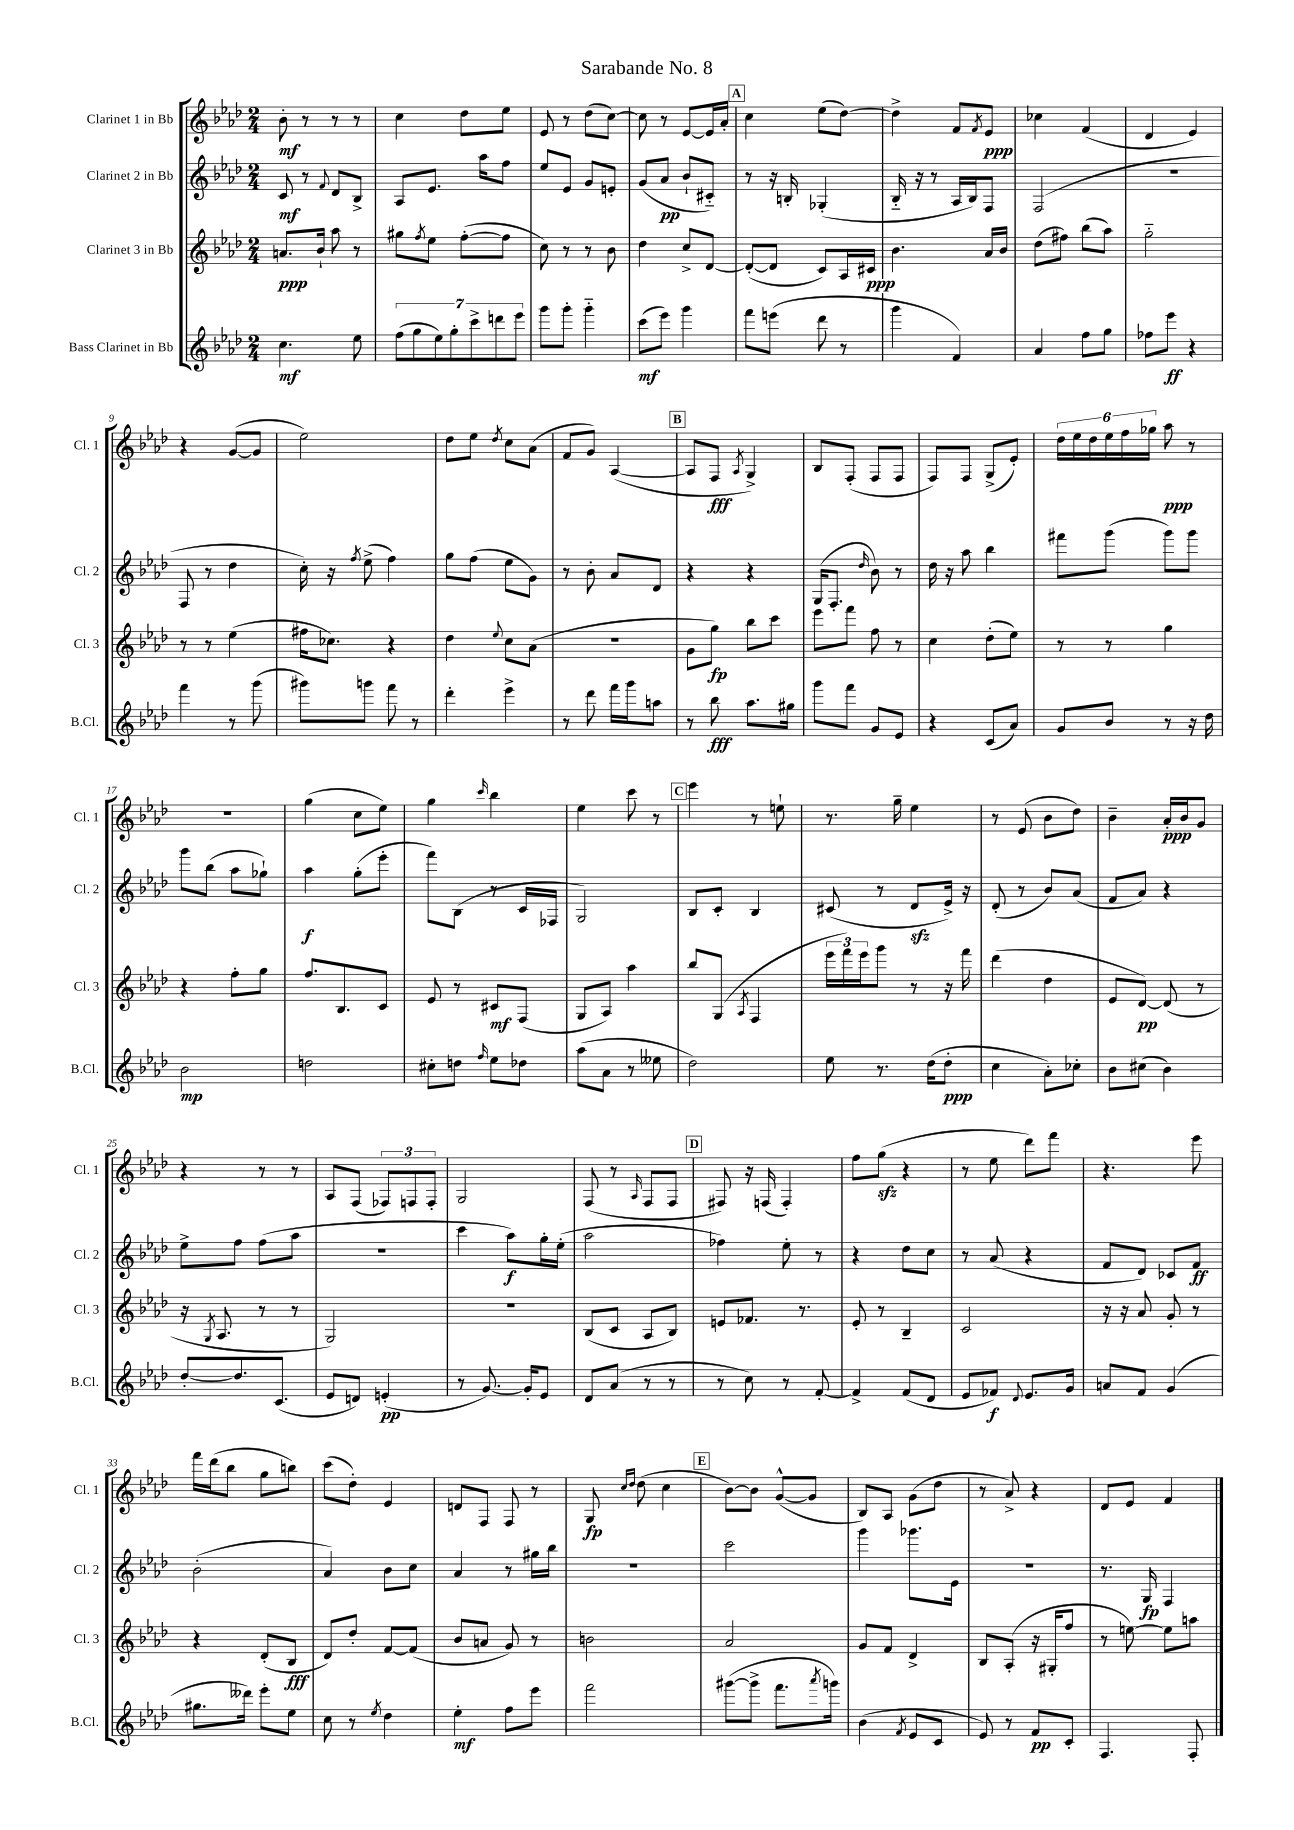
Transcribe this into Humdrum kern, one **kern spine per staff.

**kern	**dynam	**kern	**dynam	**kern	**dynam	**kern	**dynam
*part4	*part4	*part3	*part3	*part2	*part2	*part1	*part1
*staff4	*staff4	*staff3	*staff3	*staff2	*staff2	*staff1	*staff1
*I"Bass Clarinet in Bb	*	*I"Clarinet 3 in Bb	*	*I"Clarinet 2 in Bb	*	*I"Clarinet 1 in Bb	*
*I'B.Cl.	*	*I'Cl. 3	*	*I'Cl. 2	*	*I'Cl. 1	*
*clefG2	*	*clefG2	*	*clefG2	*	*clefG2	*
*k[b-e-a-d-]	*	*k[b-e-a-d-]	*	*k[b-e-a-d-]	*	*k[b-e-a-d-]	*
*M2/4	*	*M2/4	*	*M2/4	*	*M2/4	*
=1	=1	=1	=1	=1	=1	=1	=1
4.cc\	mf	8.an/L	ppp	8c/	mf	8b-'\	mf
.	.	.	.	8r	.	8r	.
.	.	16b-`/Jk	.	.	.	.	.
.	.	.	.	8qqf/	.	.	.
.	.	8aa-\	.	8d-/L	.	8r	.
8ee-\	.	8r	.	8B-^/J	.	8r	.
=2	=2	=2	=2	=2	=2	=2	=2
(14ff\L	.	8gg#X\L	.	8A-/L	.	4cc\	.
14gg\	.	.	.	.	.	.	.
.	.	8qff/	.	.	.	.	.
.	.	8ee-\J	.	8.e-/J	.	.	.
14ee-\)	.	.	.	.	.	.	.
14gg'\	.	.	.	.	.	.	.
.	.	([8ff'\L	.	.	.	8dd-\L	.
14ccc^\	.	.	.	.	.	.	.
.	.	.	.	16aa-\KL	.	.	.
14dddn\	.	.	.	.	.	.	.
.	.	8ff\J]	.	8ff\J	.	8ee-\J	.
14eee-\J	.	.	.	.	.	.	.
=3	=3	=3	=3	=3	=3	=3	=3
8ggg\L	.	8cc\)	.	8ee-/L	.	8e-/	.
8ggg'\J	.	8r	.	8e-/J	.	8r	.
4ggg\	.	8r	.	8g/L	.	(8dd-\L	.
.	.	8b-\	.	8en'/J	.	[8cc\J)	.
=4	=4	=4	=4	=4	=4	=4	=4
(8ccc\L	mf	4dd-\	.	(8g/L	.	8cc\]	.
8eee-\J)	.	.	.	8a-/J	pp	8r	.
4ggg\	.	8cc^/L	.	8b-`/L	.	[8e-/L	.
.	.	[8d-/J	.	8c#X/J)	.	16e-/L]	.
.	.	.	.	.	.	16a-'/JJ	.
!!LO:REH:place=s1:t=A
=5	=5	=5	=5	=5	=5	=5	=5
8fff\L	.	(8d-'/L_	.	8r	.	4cc\	.
(8eeen\J	.	8d-/J]	.	16r	.	.	.
.	.	.	.	16Bn'/	.	.	.
8ddd-\	.	8c/L)	.	(4G-X'/	.	(8ee-\L	.
8r	.	16A-/L	.	.	.	[8dd-\J)	.
.	.	16c#X/JJ	ppp	.	.	.	.
=6	=6	=6	=6	=6	=6	=6	=6
4ggg\	.	4.b-\	.	16B-/	.	4dd-^\]	.
.	.	.	.	16r	.	.	.
.	.	.	.	8r	.	.	.
4f/)	.	.	.	16A-/LL	.	8f/L	.
.	.	.	.	16B-/J)	.	.	.
.	.	.	.	.	.	8qf/	.
.	.	16a-/LL	.	8F/J	.	8e-/J	ppp
.	.	16b-/JJ	.	.	.	.	.
=7	=7	=7	=7	=7	=7	=7	=7
4a-/	.	(8dd-\L	.	(2F/	.	4cc-X\	.
.	.	8ff#X\J)	.	.	.	.	.
8ff\L	.	(8bb-\L	.	.	.	(4f/	.
8gg\J	.	8aa-\J)	.	.	.	.	.
=8	=8	=8	=8	=8	=8	=8	=8
8ff-X\L	.	2gg\	.	2r	.	4d-/	.
8eee-\J	ff	.	.	.	.	.	.
4r	.	.	.	.	.	4e-/)	.
!!LO:LB:g=z
=9	=9	=9	=9	=9	=9	=9	=9
4fff\	.	8r	.	8F/	.	4r	.
.	.	8r	.	8r	.	.	.
8r	.	(4ee-\	.	4dd-\	.	([8g/L	.
(8ggg\	.	.	.	.	.	8g/J]	.
=10	=10	=10	=10	=10	=10	=10	=10
8ggg#X\L)	.	16ff#X\KL	.	16cc'\)	.	2ee-\)	.
.	.	8.cc-X\J)	.	16r	.	.	.
.	.	.	.	8qff/	.	.	.
8gggn\J	.	.	.	(8ee-^\	.	.	.
8fff\	.	4r	.	4ff\)	.	.	.
8r	.	.	.	.	.	.	.
=11	=11	=11	=11	=11	=11	=11	=11
4ddd-'\	.	4dd-\	.	8gg\L	.	8dd-\L	.
.	.	.	.	(8ff\J	.	8ee-\J	.
.	.	8qqee-/	.	.	.	8qdd-/	.
4eee-^\	.	8cc\L	.	8ee-\L	.	8cc\L	.
.	.	(8a-\J	.	8g\J)	.	(8a-\J	.
=12	=12	=12	=12	=12	=12	=12	=12
8r	.	2r	.	8r	.	8f/L	.
8ddd-\	.	.	.	8b-'\	.	8g/J)	.
16fff\LL	.	.	.	8a-/L	.	([4A-/	.
16ggg\J	.	.	.	.	.	.	.
8aan\J	.	.	.	8d-/J	.	.	.
!!LO:REH:place=s1:t=B
=13	=13	=13	=13	=13	=13	=13	=13
8r	.	8g\L	.	4r	.	8A-/L]	.
8bb-\	fff	8gg\J)	fp	.	.	8F/J	fff
.	.	.	.	.	.	8qA-/	.
8.aa-\L	.	8bb-\L	.	4r	.	4G^/)	.
.	.	8ccc\J	.	.	.	.	.
16gg#X\Jk	.	.	.	.	.	.	.
=14	=14	=14	=14	=14	=14	=14	=14
8ggg\L	.	8eee-\L	.	(16G/KL	.	8B-/L	.
.	.	.	.	8.F'/J	.	.	.
8fff\J	.	8fff\J	.	.	.	(8F'/J	.
.	.	.	.	16qqdd-/	.	.	.
8g/L	.	8ff\	.	8b-\)	.	8F/L	.
8e-/J	.	8r	.	8r	.	8F/J	.
=15	=15	=15	=15	=15	=15	=15	=15
4r	.	4cc\	.	16dd-\	.	8F/L)	.
.	.	.	.	16r	.	.	.
.	.	.	.	8aa-\	.	8F/J	.
(8c/L	.	(8dd-'\L	.	4bb-\	.	(8G^/L	.
8a-/J)	.	8ee-\J)	.	.	.	8e-'/J)	.
=16	=16	=16	=16	=16	=16	=16	=16
8g/L	.	8r	.	8fff#X\L	.	24dd-\LL	.
.	.	.	.	.	.	24ee-\	.
.	.	.	.	.	.	24dd-\	.
8b-/J	.	8r	.	(8ggg\J	.	24ee-\	.
.	.	.	.	.	.	24ff\	.
.	.	.	.	.	.	24gg-X\JJ	.
8r	.	4gg\	.	8ggg\L)	.	8aa-\	ppp
16r	.	.	.	8ggg\J	.	8r	.
16dd-\	.	.	.	.	.	.	.
!!LO:LB:g=z
=17	=17	=17	=17	=17	=17	=17	=17
2b-\	mp	4r	.	8ggg\L	.	2r	.
.	.	.	.	(8bb-\J	.	.	.
.	.	8ff'\L	.	8aa-\L	.	.	.
.	.	8gg\J	.	8gg-X`\J)	.	.	.
=18	=18	=18	=18	=18	=18	=18	=18
2ddn\	.	8.ff/L	.	4aa-\	f	(4gg\	.
.	.	8.B-/	.	.	.	.	.
.	.	.	.	(8gg'\L	.	8cc\L	.
.	.	8c/J	.	8eee-'\J	.	8ee-\J)	.
=19	=19	=19	=19	=19	=19	=19	=19
8cc#X'\L	.	8e-/	.	8fff\L)	.	4gg\	.
8ddn\J	.	8r	.	(8B-\J	.	.	.
16qqff/	.	.	.	.	.	16qqccc/	.
8ee-\L	.	8c#X/L	mf	8r	.	4bb-\	.
8dd-X\J	.	(8F/J	.	16c/LL	.	.	.
.	.	.	.	16F-X/JJ	.	.	.
=20	=20	=20	=20	=20	=20	=20	=20
(8aa-\L	.	8G/L	.	2G/)	.	4ee-\	.
8a-\J	.	8A-/J)	.	.	.	.	.
8r	.	4aa-\	.	.	.	8ccc\	.
8ee--X\	.	.	.	.	.	8r	.
!!LO:REH:place=s1:t=C
=21	=21	=21	=21	=21	=21	=21	=21
2dd-\)	.	8bb-/L	.	8B-/L	.	4eee-\	.
.	.	(8G/J	.	8c'/J	.	.	.
.	.	8qA-/	.	.	.	.	.
.	.	4F/	.	4B-/	.	8r	.
.	.	.	.	.	.	8een`\	.
=22	=22	=22	=22	=22	=22	=22	=22
8ee-\	.	24eee-\LL	.	(8c#X/	.	8.r	.
.	.	24fff\)	.	.	.	.	.
.	.	24eee-\J	.	.	.	.	.
8.r	.	8ggg\J	.	8r	.	.	.
.	.	.	.	.	.	16gg~\	.
.	.	8r	.	8d-zz/L	.	4ee-\	.
(16dd-\KL	.	.	.	.	.	.	.
8dd-'\J	ppp	16r	.	16e-^/Jk)	.	.	.
.	.	16fff\	.	16r	.	.	.
=23	=23	=23	=23	=23	=23	=23	=23
4cc\	.	(4ddd-\	.	(8d-'/	.	8r	.
.	.	.	.	8r	.	(8e-/	.
8a-'\L)	.	4dd-\	.	8b-/L)	.	8b-\L	.
8cc-X'\J	.	.	.	(8a-/J	.	8dd-\J)	.
=24	=24	=24	=24	=24	=24	=24	=24
8b-\L	.	8e-/L	.	8f/L	.	4b-~\	.
(8cc#X\J	.	[8d-/J)	pp	8a-/J)	.	.	.
4b-\)	.	(8d-/]	.	4r	.	16a-'/LL	ppp
.	.	.	.	.	.	16b-/J	.
.	.	8r	.	.	.	8g/J	.
!!LO:LB:g=z
=25	=25	=25	=25	=25	=25	=25	=25
[8dd-'/L	.	16r	.	8ee-^\L	.	4r	.
.	.	8qG/	.	.	.	.	.
.	.	8.A-/	.	.	.	.	.
8.dd-/]	.	.	.	8ff\J	.	.	.
.	.	8r	.	(8ff\L	.	8r	.
(8.c/J	.	.	.	.	.	.	.
.	.	8r	.	8aa-\J	.	8r	.
=26	=26	=26	=26	=26	=26	=26	=26
8e-/L	.	2G/)	.	2r	.	8A-/L	.
8dn/J)	.	.	.	.	.	(8F/J	.
(4en'/	pp	.	.	.	.	12F-X/L)	.
.	.	.	.	.	.	12Fn/	.
.	.	.	.	.	.	12F'/J	.
=27	=27	=27	=27	=27	=27	=27	=27
8r	.	2r	.	4ccc\	.	2G/	.
[8.g/)	.	.	.	.	.	.	.
.	.	.	.	8aa-\L)	f	.	.
16g'/KL]	.	.	.	.	.	.	.
8e-/J	.	.	.	16gg'\L	.	.	.
.	.	.	.	(16ee-'\JJ	.	.	.
=28	=28	=28	=28	=28	=28	=28	=28
8d-/L	.	(8B-/L	.	2aa-\	.	(8F/	.
(8a-/J	.	8c/J	.	.	.	8r	.
.	.	.	.	.	.	16qqA-/	.
8r	.	8A-/L	.	.	.	8F/L	.
8r	.	8B-/J)	.	.	.	8F/J	.
!!LO:REH:place=s1:t=D
=29	=29	=29	=29	=29	=29	=29	=29
8r	.	8en/L	.	4ff-X\)	.	8F#X/)	.
8cc\)	.	8.f-X/J	.	.	.	16r	.
.	.	.	.	.	.	(16Fn/	.
8r	.	.	.	8ee-'\	.	4F'/)	.
.	.	8.r	.	.	.	.	.
[8f'/	.	.	.	8r	.	.	.
=30	=30	=30	=30	=30	=30	=30	=30
4f^/]	.	8e-'/	.	4r	.	8ff\L	.
.	.	8r	.	.	.	(8ggzz\J	.
(8f/L	.	4B-~/	.	8dd-\L	.	4r	.
8d-/J	.	.	.	8cc\J	.	.	.
=31	=31	=31	=31	=31	=31	=31	=31
8e-/L	.	2c/	.	8r	.	8r	.
8f-X/J)	f	.	.	(8a-/	.	8ee-\	.
8qqd-/	.	.	.	.	.	.	.
8.e-/L	.	.	.	4r	.	8ddd-\L)	.
.	.	.	.	.	.	8fff\J	.
16g/Jk	.	.	.	.	.	.	.
=32	=32	=32	=32	=32	=32	=32	=32
8an/L	.	16r	.	8f/L	.	4.r	.
.	.	16r	.	.	.	.	.
8f/J	.	8a-/	.	8d-/J)	.	.	.
(4g/	.	8g'/	.	8c-X/L	.	.	.
.	.	8r	.	8f/J	ff	8eee-\	.
!!LO:LB:g=z
=33	=33	=33	=33	=33	=33	=33	=33
8.gg#X\L	.	4r	.	(2b-'\	.	16fff\LL	.
.	.	.	.	.	.	(16ddd-\J	.
.	.	.	.	.	.	8bb-\J	.
16ddd--X\Jk)	.	.	.	.	.	.	.
8eee-'\L	.	(8d-'/L	.	.	.	8gg\L	.
8ee-\J	.	8B-/J	fff	.	.	8bbn\J)	.
=34	=34	=34	=34	=34	=34	=34	=34
8cc\	.	8d-/L)	.	4a-/)	.	(8ccc\L	.
8r	.	8dd-'/J	.	.	.	8dd-'\J)	.
8qee-/	.	.	.	.	.	.	.
4dd-\	.	[8f/L	.	8b-\L	.	4e-/	.
.	.	(8f/J]	.	8cc\J	.	.	.
=35	=35	=35	=35	=35	=35	=35	=35
4ee-'\	mf	8b-/L	.	4a-/	.	8dn/L	.
.	.	8an/J	.	.	.	8F/J	.
8ff\L	.	8g/)	.	8r	.	8F/	.
8eee-\J	.	8r	.	16gg#X\LL	.	8r	.
.	.	.	.	16bb-\JJ	.	.	.
=36	=36	=36	=36	=36	=36	=36	=36
2fff\	.	2bn\	.	2r	.	8G/	fp
.	.	.	.	.	.	16qqcc/LL	.
.	.	.	.	.	.	16qqdd-/JJ	.
.	.	.	.	.	.	(8dd-\	.
.	.	.	.	.	.	4cc\	.
!!LO:REH:place=s1:t=E
=37	=37	=37	=37	=37	=37	=37	=37
([8ggg#X\L	.	2a-/	.	2ccc\	.	[8b-\L)	.
8ggg#^\J]	.	.	.	.	.	8b-\J]	.
8.fff\L	.	.	.	.	.	([8g^^/L	.
.	.	.	.	.	.	8g/J]	.
8qaaa-/	.	.	.	.	.	.	.
16gggn\Jk)	.	.	.	.	.	.	.
=38	=38	=38	=38	=38	=38	=38	=38
(4b-\	.	8g/L	.	4ggg\	.	8B-/L)	.
.	.	8f/J	.	.	.	8A-/J	.
8qf/	.	.	.	.	.	.	.
8e-/L	.	4d-^/	.	8.ggg-X\L	.	(8g\L	.
8c/J	.	.	.	.	.	8dd-\J	.
.	.	.	.	16e-\Jk	.	.	.
=39	=39	=39	=39	=39	=39	=39	=39
8e-/)	.	8B-/L	.	2r	.	8r	.
8r	.	(8A-'/J	.	.	.	8a-^/)	.
8f/L	pp	16r	.	.	.	4r	.
.	.	16G#X'/KL	.	.	.	.	.
8c'/J	.	8ff/J	.	.	.	.	.
=40	=40	=40	=40	=40	=40	=40	=40
4.F/	.	8r	.	8.r	.	8d-/L	.
.	.	[8een\)	.	.	.	8e-/J	.
.	.	.	.	16G/	fp	.	.
.	.	8ee\L]	.	4F/	.	4f/	.
8F'/	.	8aan\J	.	.	.	.	.
==	==	==	==	==	==	==	==
*-	*-	*-	*-	*-	*-	*-	*-
